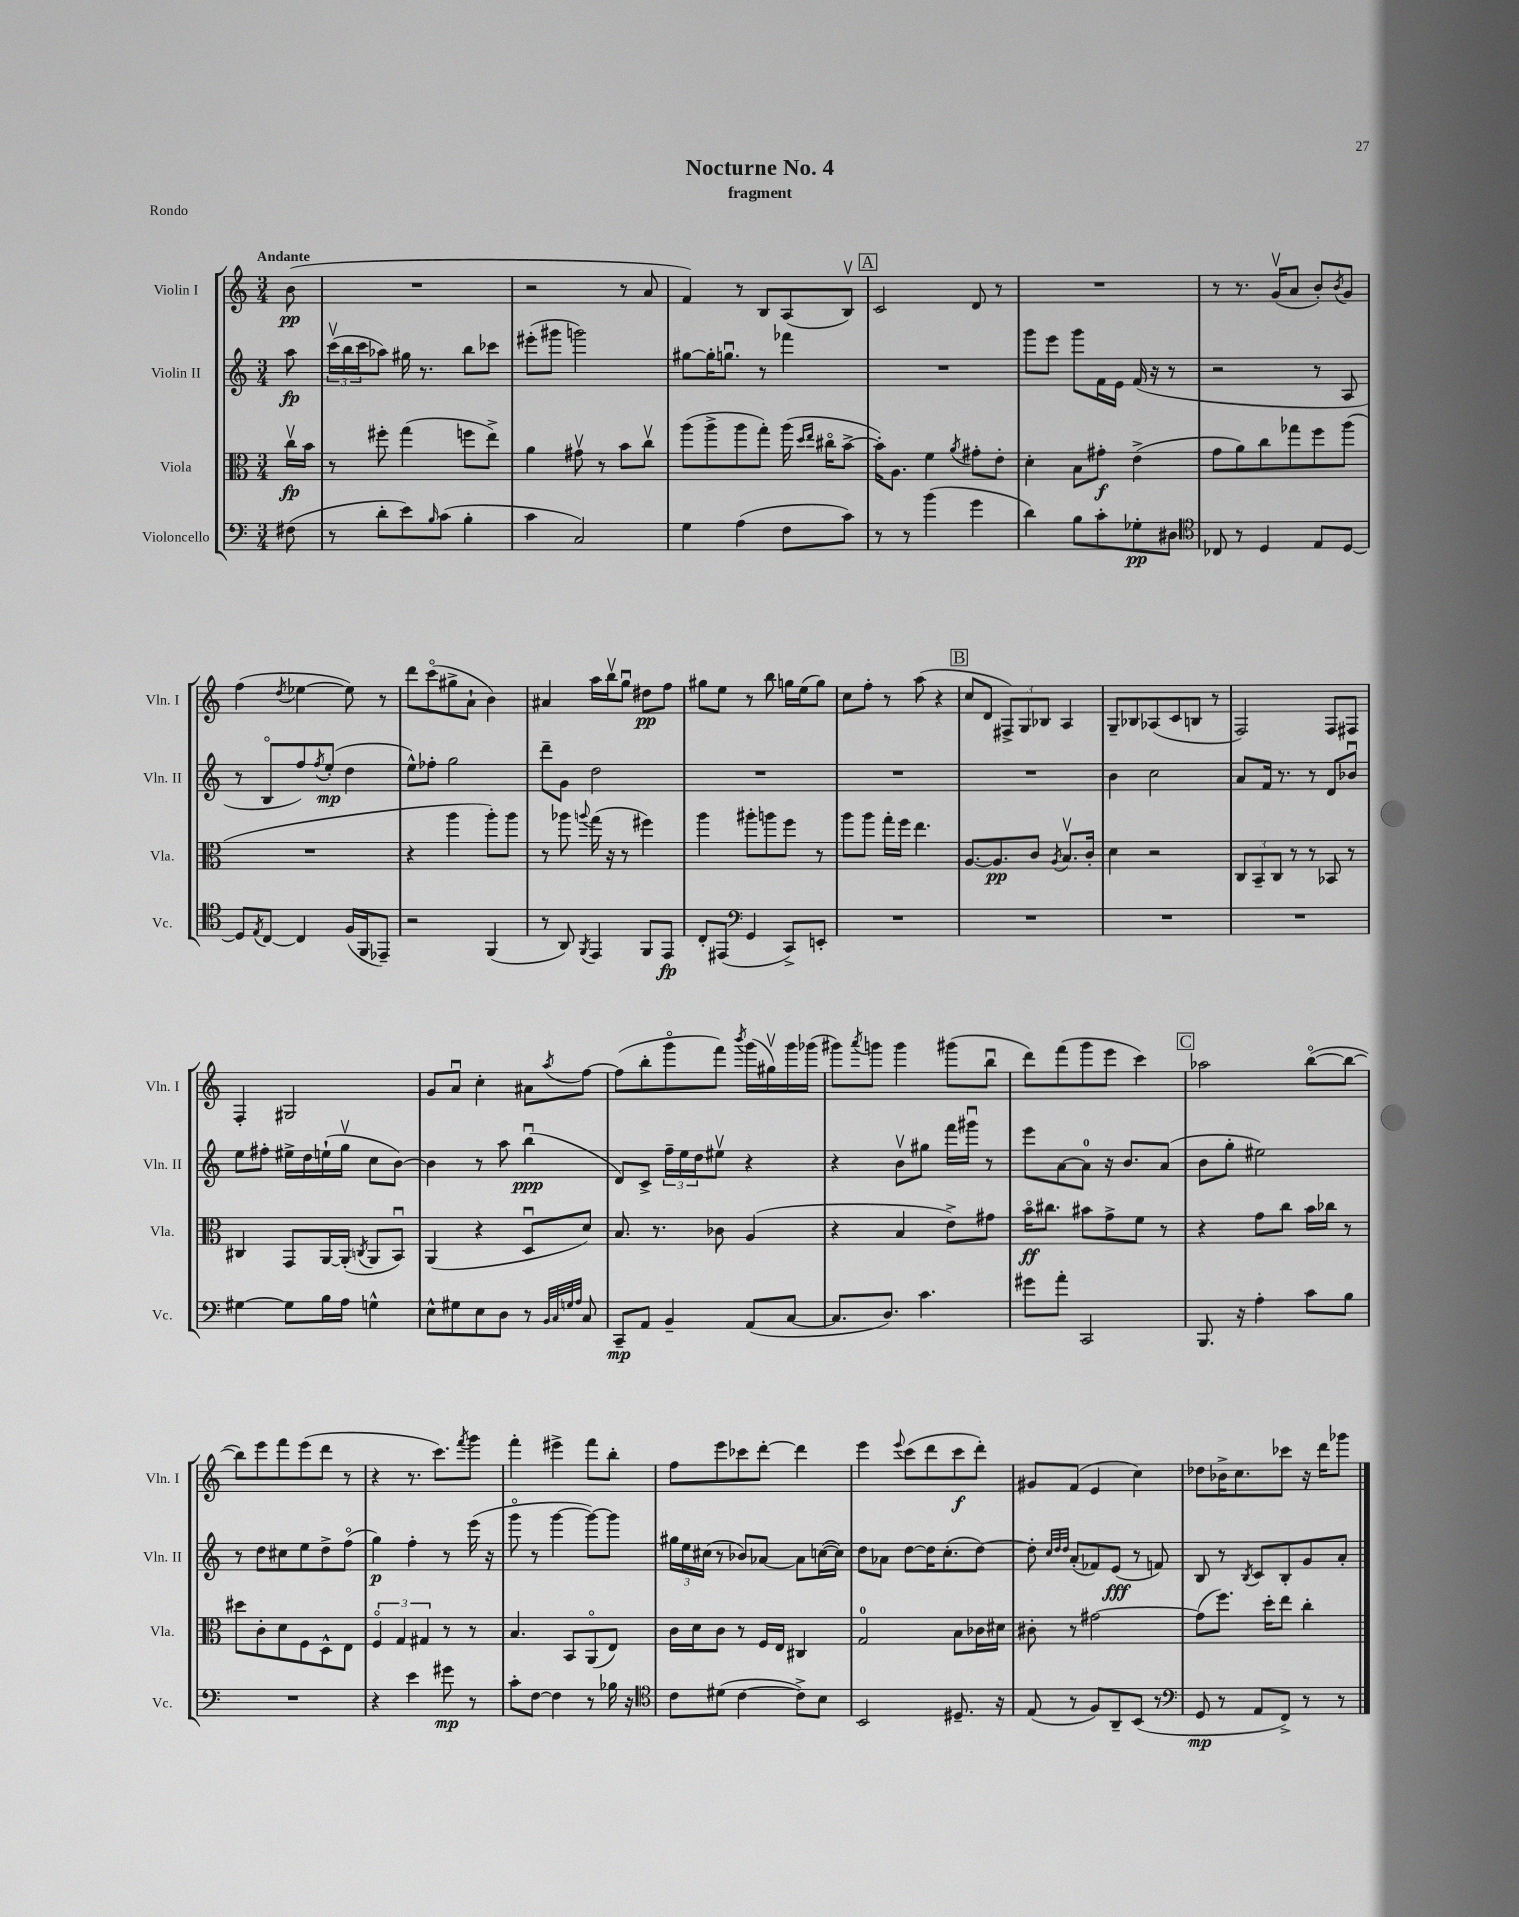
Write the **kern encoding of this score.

**kern	**dynam	**kern	**dynam	**kern	**dynam	**kern	**dynam
*part4	*part4	*part3	*part3	*part2	*part2	*part1	*part1
*staff4	*staff4	*staff3	*staff3	*staff2	*staff2	*staff1	*staff1
*I"Violoncello	*	*I"Viola	*	*I"Violin II	*	*I"Violin I	*
*I'Vc.	*	*I'Vla.	*	*I'Vln. II	*	*I'Vln. I	*
*clefF4	*	*clefC3	*	*clefG2	*	*clefG2	*
*k[]	*	*k[]	*	*k[]	*	*k[]	*
*M3/4	*	*M3/4	*	*M3/4	*	*M3/4	*
=	=	=	=	=	=	=	=
!	!	!	!	!	!	!LO:TX:a:B:t=Andante	!
(8F#X\	.	16ccv\LL	fp	8aa\	fp	(8b\	pp
.	.	16b\JJ	.	.	.	.	.
=1	=1	=1	=1	=1	=1	=1	=1
8r	.	8r	.	(24cccv\LL	.	2.r	.
.	.	.	.	24bb\	.	.	.
.	.	.	.	24ccc\J	.	.	.
8d'\L	.	8ff#X'\	.	8aa-X\J)	.	.	.
8e\)	.	(4gg\	.	16gg#X\	.	.	.
.	.	.	.	8.r	.	.	.
16qqB/	.	.	.	.	.	.	.
(8c\J	.	.	.	.	.	.	.
4B'\	.	8ffn\L	.	8bb\L	.	.	.
.	.	8ee^\J)	.	8ccc-X\J	.	.	.
=2	=2	=2	=2	=2	=2	=2	=2
4c\	.	4a\	.	(8eee#X'\L	.	2r	.
.	.	.	.	8ggg#X\J	.	.	.
2C/)	.	8g#Xv\	.	2gggn\)	.	.	.
.	.	8r	.	.	.	.	.
.	.	8b\L	.	.	.	8r	.
.	.	8ccv\J	.	.	.	8a/	.
=3	=3	=3	=3	=3	=3	=3	=3
4G\	.	(8aa\L	.	[8gg#X\L	.	4f/)	.
.	.	8aa^\	.	16gg#'\K]	.	.	.
.	.	.	.	8.ggnu\J	.	.	.
(4A\	.	8aa\	.	.	.	8r	.
.	.	8gg'\J)	.	8r	.	8B/L	.
8F\L	.	(16aa\	.	4fff-X\	.	(8A/	.
.	.	16qqdd/LL	.	.	.	.	.
.	.	16qqee/JJ	.	.	.	.	.
.	.	16cc#X\KL	.	.	.	.	.
8c\J)	.	[8b^\J	.	.	.	8Bv/J)	.
!!LO:REH:place=s1:t=A
=4	=4	=4	=4	=4	=4	=4	=4
8r	.	16b'\KL])	.	2.r	.	2c/	.
.	.	8.A\J	.	.	.	.	.
8r	.	.	.	.	.	.	.
(4b\	.	4f\	.	.	.	.	.
.	.	8qa/	.	.	.	.	.
4g\	.	8g#X'\L	.	.	.	8d/	.
.	.	8e'\J	.	.	.	8r	.
=5	=5	=5	=5	=5	=5	=5	=5
4d\)	.	4d'\	.	8ggg\L	.	2.r	.
.	.	.	.	8eee\J	.	.	.
8B\L	.	8B\L	.	8ggg\L	.	.	.
8c'\	.	8g#X'\J	f	16f\L	.	.	.
.	.	.	.	16e\JJ	.	.	.
8G-X'\	pp	(4e^\	.	(16f/	.	.	.
.	.	.	.	16r	.	.	.
8D#X\J	.	.	.	8r	.	.	.
=6	=6	=6	=6	=6	=6	=6	=6
*clefC4	*	*	*	*	*	*	*
8C-X/	.	8g\L	.	2r	.	8r	.
8r	.	8a\)	.	.	.	8.r	.
4D/	.	8cc\	.	.	.	.	.
.	.	.	.	.	.	(16gv/KL	.
.	.	8gg-X\	.	.	.	8a/J	.
8E/L	.	8ff\	.	8r	.	8b'/L)	.
.	.	.	.	.	.	8qb/	.
[8D/J	.	(8aa\J	.	8A/	.	8g/J	.
!!LO:LB:g=z
=7	=7	=7	=7	=7	=7	=7	=7
8D/L]	.	2.r	.	8r	.	(4ff\	.
8qE/	.	.	.	.	.	.	.
[8C/J	.	.	.	8B/L	.	.	.
.	.	.	.	.	.	8qdd/	.
4C/]	.	.	.	8ff/)	.	[4ee-X\	.
.	.	.	.	8qff/	.	.	.
.	.	.	.	(8ee'/J	mp	.	.
(16F/LL	.	.	.	4dd\	.	8ee-\])	.
16FF/J	.	.	.	.	.	.	.
8EE-X~/J)	.	.	.	.	.	8r	.
=8	=8	=8	=8	=8	=8	=8	=8
2r	.	4r	.	8ee^^\L)	.	8ddd\L	.
.	.	.	.	8ff-X'\J	.	(8ccc\	.
.	.	4aa\	.	2gg\	.	8gg#X^\	.
.	.	.	.	.	.	8a`\J	.
(4FF/	.	8aa'\L)	.	.	.	4b\)	.
.	.	8aa\J	.	.	.	.	.
=9	=9	=9	=9	=9	=9	=9	=9
8r	.	8r	.	8ddd~\L	.	4a#X/	.
8AA/)	.	8aa-X\	.	8g\J	.	.	.
8qFF/	.	8qqaan/	.	.	.	.	.
4EE/	.	(16gg\	.	2dd\	.	16aa\LL	.
.	.	16r	.	.	.	16bbv\J	.
.	.	8r	.	.	.	8ggu\J	.
8FF/L	.	4ff#X\)	.	.	.	8dd#X\L	pp
8EE/J	fp	.	.	.	.	8ff\J	.
=10	=10	=10	=10	=10	=10	=10	=10
8C'/L	.	4aa\	.	2.r	.	8gg#X\L	.
(8EE#X/J	.	.	.	.	.	8ee\J	.
*clefF4	*	*	*	*	*	*	*
4GG/	.	8aa#X'\L	.	.	.	8r	.
.	.	8aan\	.	.	.	8bb\	.
8CC^/L)	.	8ff\J	.	.	.	16ggn\LL	.
.	.	.	.	.	.	(16ee\J	.
8EEn'/J	.	8r	.	.	.	8gg\J)	.
=11	=11	=11	=11	=11	=11	=11	=11
2.r	.	8aa\L	.	2.r	.	8cc\L	.
.	.	8aa\J	.	.	.	8ff'\J	.
.	.	16gg'\LL	.	.	.	8r	.
.	.	16ff\JJ	.	.	.	.	.
.	.	4.ee\	.	.	.	(8aa\	.
.	.	.	.	.	.	4r	.
!!LO:REH:place=s1:t=B
=12	=12	=12	=12	=12	=12	=12	=12
2.r	.	[8.A/L	.	2.r	.	8cc/L	.
.	.	.	.	.	.	8d/J	.
.	.	8.A/]	pp	.	.	.	.
.	.	.	.	.	.	12F#X^/L)	.
.	.	.	.	.	.	12G/	.
.	.	8c/J	.	.	.	.	.
.	.	.	.	.	.	12B-X/J	.
.	.	8qA/	.	.	.	.	.
.	.	8.Bv/L	.	.	.	4A/	.
.	.	16c'/Jk	.	.	.	.	.
=13	=13	=13	=13	=13	=13	=13	=13
2.r	.	4d\	.	4b\	.	8G~/L	.
.	.	.	.	.	.	8B-X/	.
.	.	2r	.	2cc\	.	(8A-X/	.
.	.	.	.	.	.	8c/	.
.	.	.	.	.	.	8Bn/J	.
.	.	.	.	.	.	8r	.
=14	=14	=14	=14	=14	=14	=14	=14
2.r	.	12C/L	.	8a/L	.	2F/)	.
.	.	12BB~/	.	.	.	.	.
.	.	.	.	16f/Jk	.	.	.
.	.	12C/J	.	.	.	.	.
.	.	.	.	8.r	.	.	.
.	.	8r	.	.	.	.	.
.	.	8r	.	8r	.	.	.
.	.	8BB-X/	.	8d/L	.	8F/L	.
.	.	8r	.	8b-Xu/J	.	8F#X/J	.
!!LO:LB:g=z
=15	=15	=15	=15	=15	=15	=15	=15
[4G#X\	.	4C#X/	.	8ee\L	.	4F'/	.
.	.	.	.	8ff#X'\J	.	.	.
8G#\L]	.	8GG/L	.	16ee#X^\LL	.	2G#X/	.
.	.	.	.	16dd\	.	.	.
16B\L	.	[16AA/L	.	(16een`\	.	.	.
16A\JJ	.	(16AA'/JJ]	.	16ggv\JJ	.	.	.
.	.	8qCn/	.	.	.	.	.
4Gn^^\	.	8AA/L	.	8cc\L	.	.	.
.	.	8BBu/J)	.	[8b\J)	.	.	.
=16	=16	=16	=16	=16	=16	=16	=16
8E^^\L	.	(4AA/	.	4b\]	.	8g/L	.
8G#X\	.	.	.	.	.	8au/J	.
8E\	.	4r	.	8r	.	4cc'\	.
8D\J	.	.	.	8aa\	.	.	.
8r	.	8Du/L	.	(4bbu\	ppp	8a#X\L	.
32qqBB/LLL	.	.	.	.	.	.	.
32qqC/	.	.	.	.	.	.	.
32qqGn/	.	.	.	.	.	.	.
32qqA/JJJ	.	.	.	.	.	8qaa/	.
8C/	.	8d/J)	.	.	.	[8ff\J	.
=17	=17	=17	=17	=17	=17	=17	=17
8CC~/L	mp	8.B/	.	8d/L)	.	(8ff\L]	.
8AA/J	.	.	.	8c^/J	.	8bb'\	.
.	.	8.r	.	.	.	.	.
4BB~/	.	.	.	24ff~\LL	.	8ggg\	.
.	.	.	.	24ee\	.	.	.
.	.	.	.	24dd\J	.	.	.
.	.	8c-X\	.	8ee#Xv\J	.	8fff\J)	.
.	.	.	.	.	.	8qbbb/	.
(8AA/L	.	(4A/	.	4r	.	(16ggg\LL	.
.	.	.	.	.	.	16gg#Xv\)	.
[8C/J	.	.	.	.	.	16ggg\	.
.	.	.	.	.	.	(16ggg-X\JJ	.
=18	=18	=18	=18	=18	=18	=18	=18
8.C/L]	.	4r	.	4r	.	8ggg#X\L)	.
.	.	.	.	.	.	8qaaa/	.
.	.	.	.	.	.	8gggn\J	.
8.D/J)	.	.	.	.	.	.	.
.	.	4B/	.	8bv\L	.	4ggg\	.
4.c\	.	.	.	8gg#X\J	.	.	.
.	.	8e^\L)	.	16fff\LL	.	(8ggg#X\L	.
.	.	.	.	16ggg#Xu\JJ	.	.	.
.	.	8g#X\J	.	8r	.	8bbu\J	.
=19	=19	=19	=19	=19	=19	=19	=19
8g#X\L	.	16b\KL	ff	8eee\L	.	8ddd\L)	.
.	.	8.cc#X\J	.	.	.	.	.
8a'\J	.	.	.	[8a\	.	(8fff\	.
2CC/	.	8b#X\L	.	8a\J]	.	8ggg\	.
.	.	8g^\	.	16r	.	8eee\J	.
.	.	.	.	8.b/L	.	.	.
.	.	8f\J	.	.	.	4ccc\)	.
.	.	8r	.	(8a/J	.	.	.
!!LO:REH:place=s1:t=C
=20	=20	=20	=20	=20	=20	=20	=20
8.BBB/	.	4r	.	8b\L	.	2aa-X\	.
.	.	.	.	8gg'\J	.	.	.
16r	.	.	.	.	.	.	.
4A'\	.	8g\L	.	2ee#X\)	.	.	.
.	.	8cc\J	.	.	.	.	.
8c\L	.	16b\LL	.	.	.	([8bb\L	.
.	.	16cc-X\JJ	.	.	.	.	.
8B\J	.	8r	.	.	.	8bb\J_	.
!!LO:LB:g=z
=21	=21	=21	=21	=21	=21	=21	=21
2.r	.	8dd#X\L	.	8r	.	8bb\L])	.
.	.	8c'\	.	8dd\L	.	8eee\	.
.	.	8d\	.	8cc#X\	.	8fff\	.
.	.	8F\	.	8ee\	.	(8eee\	.
.	.	8D^^\	.	8dd^\	.	8ddd\J	.
.	.	8E\J	.	(8ff\J	.	8r	.
=22	=22	=22	=22	=22	=22	=22	=22
4r	.	6F/	.	4gg\)	p	4r	.
.	.	6G/	.	.	.	.	.
4e\	.	.	.	4ff'\	.	8.r	.
.	.	6G#X/	.	.	.	.	.
.	.	.	.	.	.	8.ccc\L)	.
8g#X\	mp	8r	.	8r	.	.	.
.	.	.	.	.	.	8qfff/	.
8r	.	8r	.	(16eee\	.	8ggg\J	.
.	.	.	.	16r	.	.	.
=23	=23	=23	=23	=23	=23	=23	=23
8c'\L	.	4.B/	.	8ggg\	.	4fff'\	.
[8F\J	.	.	.	8r	.	.	.
4F\]	.	.	.	[4ggg\	.	4eee#X^\	.
.	.	8BB/L	.	.	.	.	.
8r	.	(8AA/	.	8ggg\L_)	.	8fff\L	.
16B-X\	.	8E/J)	.	8ggg\J]	.	8bb'\J	.
16r	.	.	.	.	.	.	.
=24	=24	=24	=24	=24	=24	=24	=24
*clefC4	*	*	*	*	*	*	*
8c\L	.	16c\LL	.	24gg#X\LL	.	8ff\L	.
.	.	.	.	24ee\	.	.	.
.	.	16d\J	.	.	.	.	.
.	.	.	.	(24cc#X\JJ	.	.	.
(8d#X\J	.	8c\J	.	8r	.	8eee\	.
[4c\	.	8r	.	8b-X/L)	.	8ccc-X\	.
.	.	16F/LL	.	[8a-X/J	.	[8ddd'\J	.
.	.	16E/JJ	.	.	.	.	.
8c^\L])	.	4C#X/	.	8a-\L]	.	4ddd\]	.
8B\J	.	.	.	([16ccn\L	.	.	.
.	.	.	.	16cc\JJ])	.	.	.
=25	=25	=25	=25	=25	=25	=25	=25
2BB/	.	2G/	.	8dd\L	.	4eee\	.
.	.	.	.	8a-X\J	.	.	.
.	.	.	.	.	.	8qqeee/	.
.	.	.	.	[8dd\L	.	(8ccc\L	.
.	.	.	.	16dd\K]	.	8ddd\	.
.	.	.	.	(8.cc'\	.	.	.
8.D#X~/	.	8B\L	.	.	.	8ccc\	f
.	.	16c-X\L	.	[8dd\J)	.	8ddd'\J)	.
16r	.	16d#X\JJ	.	.	.	.	.
=26	=26	=26	=26	=26	=26	=26	=26
(8E/	.	8c#X'\	.	8dd'\]	.	8g#X/L	.
.	.	.	.	32qqcc/LLL	.	.	.
.	.	.	.	32qqdd/	.	.	.
.	.	.	.	32qqdd/JJJ	.	.	.
8r	.	8r	.	(8a'/L	.	(8f/J	.
8F/L)	.	[2g#X\	.	8f-X/)	.	4e/	.
8AA~/	.	.	.	(8e/J	fff	.	.
(8BB/J	.	.	.	8r	.	4cc\)	.
8r	.	.	.	8fn/)	.	.	.
=27	=27	=27	=27	=27	=27	=27	=27
*clefF4	*	*	*	*	*	*	*
8GG/	mp	(8g#\L]	.	8B/	.	8dd-X\L	.
8r	.	8.ff\J)	.	8r	.	16b-X^\K	.
.	.	.	.	.	.	8.cc\	.
.	.	.	.	8qB/	.	.	.
8AA/L	.	.	.	8c/L	.	.	.
.	.	16dd'\KL	.	.	.	.	.
8FF^/J)	.	8ee\J	.	8B'/	.	8ccc-X\J	.
8r	.	4cc'\	.	8g/	.	16r	.
.	.	.	.	.	.	16ddd\KL	.
8r	.	.	.	8a'/J	.	8ggg-X\J	.
==	==	==	==	==	==	==	==
*-	*-	*-	*-	*-	*-	*-	*-
